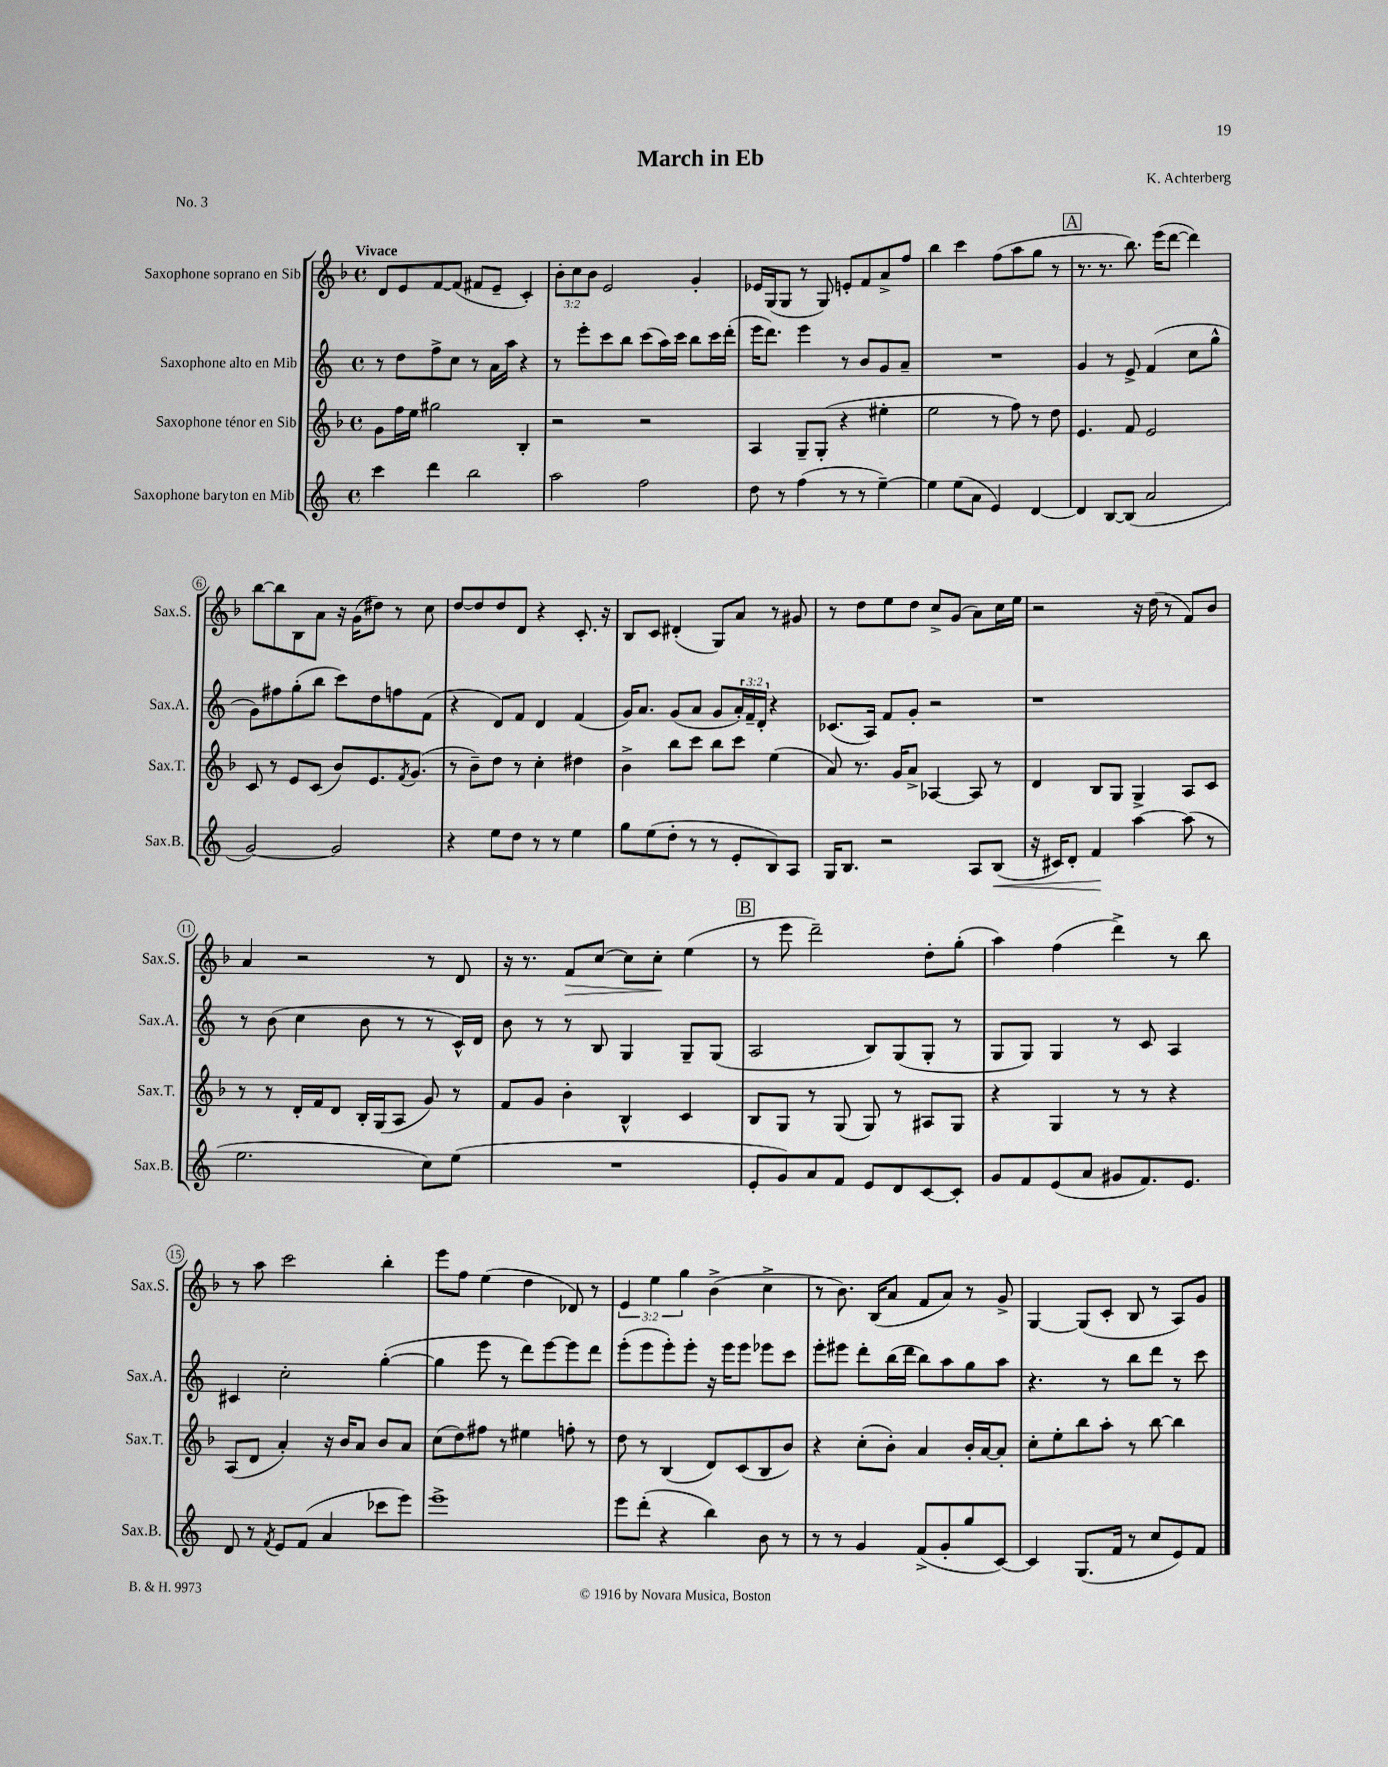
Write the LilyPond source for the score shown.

\header { title = "March in Eb" composer = "K. Achterberg" piece = "No. 3" }
<<
\new StaffGroup <<
\new Staff = "s0" \with { instrumentName = "Saxophone soprano en Sib" shortInstrumentName = "Sax.S." } {
    \clef treble \key f \major \defaultTimeSignature \time 4/4 \override Staff.TupletNumber.text = #tuplet-number::calc-fraction-text \tempo "Vivace"
    d'8 e'8 f'8~ f'8( fis'8 e'8-- c'4-.) |
    \tuplet 3/2 { bes'8-. c''8 bes'8 } e'2 g'4-. |
    ees'16 g16( g8 r8 g8) e'8-. f'8 a'8-> f''8 |
    bes''4 c'''4 f''8( a''8 g''8 r8 |
    \mark \markup { \box "A" } r8. r8. bes''8.) e'''16( d'''8~ d'''4) |
    bes''8~ bes''8 bes8 a'8 r16 g'16( dis''8) r8 c''8 |
    d''8~ d''8 d''8 d'8 r4 c'8.-. r16 |
    bes8 c'8 dis'4-.( g8) a'8 r8 gis'8 |
    r8 d''8 e''8 d''8 c''8-> g'8( a'8) c''16 e''16 |
    r2 r16 d''16( r8 f'8) bes'8 |
    a'4 r2 r8 d'8 |
    r16 r8. f'8\> c''8~ c''8 c''8-.\! e''4( |
    \mark \markup { \box "B" } r8 e'''8 d'''2--) d''8-. g''8-.( |
    a''4) f''4( d'''4->) r8 bes''8 |
    r8 a''8 c'''2 bes''4-. |
    e'''8 f''8 e''4( d''4 des'8) r8 |
    \tuplet 3/2 { e'4 e''4 g''4 } bes'4->( c''4-> |
    r8 bes'8.) bes16( a'8 f'8 a'8) r8 g'8-> |
    g4~ g8( c'8-. bes8 r8 a8) g'8 \bar "|." |
}
\new Staff = "s1" \with { instrumentName = "Saxophone alto en Mib" shortInstrumentName = "Sax.A." } {
    \clef treble \key c \major \defaultTimeSignature \time 4/4 \override Staff.TupletNumber.text = #tuplet-number::calc-fraction-text
    r8 d''8 f''8-> c''8 r8 a'16 a''16 r4 |
    r8 e'''8-. c'''8 b''8 c'''8( a''16) c'''16 b''8 c'''16 d'''16-.( |
    e'''16 d'''8.) e'''4 r8 b'8 g'8 a'8-- |
    R1 |
    \mark \markup { \box "A" } g'4 r8 e'8-> f'4( c''8 g''8-^ |
    g'8) fis''8 g''8-.( b''8 c'''8) d''8 f''8 f'8( |
    r4 d'8) f'8 d'4 f'4( |
    g'16) a'8. g'8( a'8 g'8 \tuplet 3/2 { a'16-.) f'16-- d'16-. } r4 |
    ces'8.( a16) f'8 g'8-. r2 |
    r1 |
    r8 b'8( c''4 b'8 r8 r8 c'16-^) d'16 |
    b'8 r8 r8 b8 g4 g8-- g8( |
    \mark \markup { \box "B" } a2 b8) g8( g8-. r8 |
    g8 g8) g4 r8 c'8 a4 |
    cis'4 c''2-. g''4~-.( |
    g''4 e'''8 r8 d'''8) e'''8~ e'''8 d'''8 |
    e'''8-.( e'''8 e'''8-.) e'''8-. r16 e'''16 e'''8 ees'''8 c'''8 |
    e'''8-. eis'''8 d'''8-. b''16( d'''16 b''8) a''8 g''8 a''8 |
    r4. r8 b''8 d'''8 r8 c'''8 \bar "|." |
}
\new Staff = "s2" \with { instrumentName = "Saxophone ténor en Sib" shortInstrumentName = "Sax.T." } {
    \clef treble \key f \major \defaultTimeSignature \time 4/4
    g'8 f''16 e''16 gis''2 bes4-. |
    r2 r2 |
    a4 g8-- g8-.( r4 eis''4-. |
    e''2 r8 f''8) r8 d''8 |
    \mark \markup { \box "A" } e'4. f'8 e'2 |
    c'8 r8 e'8 c'8( bes'8) e'8. \acciaccatura { f'8 } g'8.( |
    r8 bes'8--) d''8 r8 c''4-. dis''4 |
    bes'4-> bes''8 c'''8 bes''8 c'''8 e''4( |
    a'8) r8. g'16 a'8-> aes4~ aes8 r8 |
    d'4 bes8 g8 g4-> a8 c'8 |
    r8 r8 d'16-. f'16 d'8 bes16-. g16( a8 g'8) r8 |
    f'8 g'8 bes'4-. bes4-^ c'4 |
    \mark \markup { \box "B" } bes8 g8 r8 g8( g8) r8 ais8 g8 |
    r4 g4 r8 r8 r4 |
    a8( d'8 a'4-.) r16 bes'16 a'8 bes'8 a'8 |
    c''8( d''8) fis''8 r8 eis''4 f''8-. r8 |
    d''8 r8 bes4( d'8) c'8( bes8 bes'8) |
    r4 c''8-.( bes'8-.) a'4 bes'16-. a'16~ a'8-. |
    c''8-. e''8-. bes''8 a''8-. r8 bes''8~ bes''4 \bar "|." |
}
\new Staff = "s3" \with { instrumentName = "Saxophone baryton en Mib" shortInstrumentName = "Sax.B." } {
    \clef treble \key c \major \defaultTimeSignature \time 4/4
    c'''4 d'''4 b''2 |
    a''2 f''2 |
    d''8 r8 f''4( r8 r8 e''4~--) |
    e''4 e''8( a'8 e'4) d'4~ |
    \mark \markup { \box "A" } d'4 b8~ b8( a'2 |
    g'2~) g'2 |
    r4 e''8 d''8 r8 r8 e''4 |
    g''8 e''8( d''8-. r8 r8 e'8-. b8) a8 |
    g16 b8. r2 a8 b8\<( |
    r16 cis'16) d'8-. f'4\! a''4~ a''8( r8 |
    e''2. c''8) e''8( |
    R1 |
    \mark \markup { \box "B" } e'8-. g'8) a'8 f'8 e'8 d'8 c'8~ c'8-. |
    g'8 f'8 e'8( a'8 gis'8 f'8.) e'8. |
    d'8 r8 \acciaccatura { f'8 } e'8 f'8( a'4 ces'''8 e'''8) |
    e'''1-> |
    e'''8 d'''8-.( r4 b''4) b'8 r8 |
    r8 r8 g'4 f'8->( g'8-. g''8 c'8~) |
    c'4 g8.( f'16 r8 c''8 e'8) f'8 \bar "|." |
}
>>
>>
\layout { \context { \Score \override BarNumber.stencil = #(make-stencil-circler 0.1 0.3 ly:text-interface::print) } }
